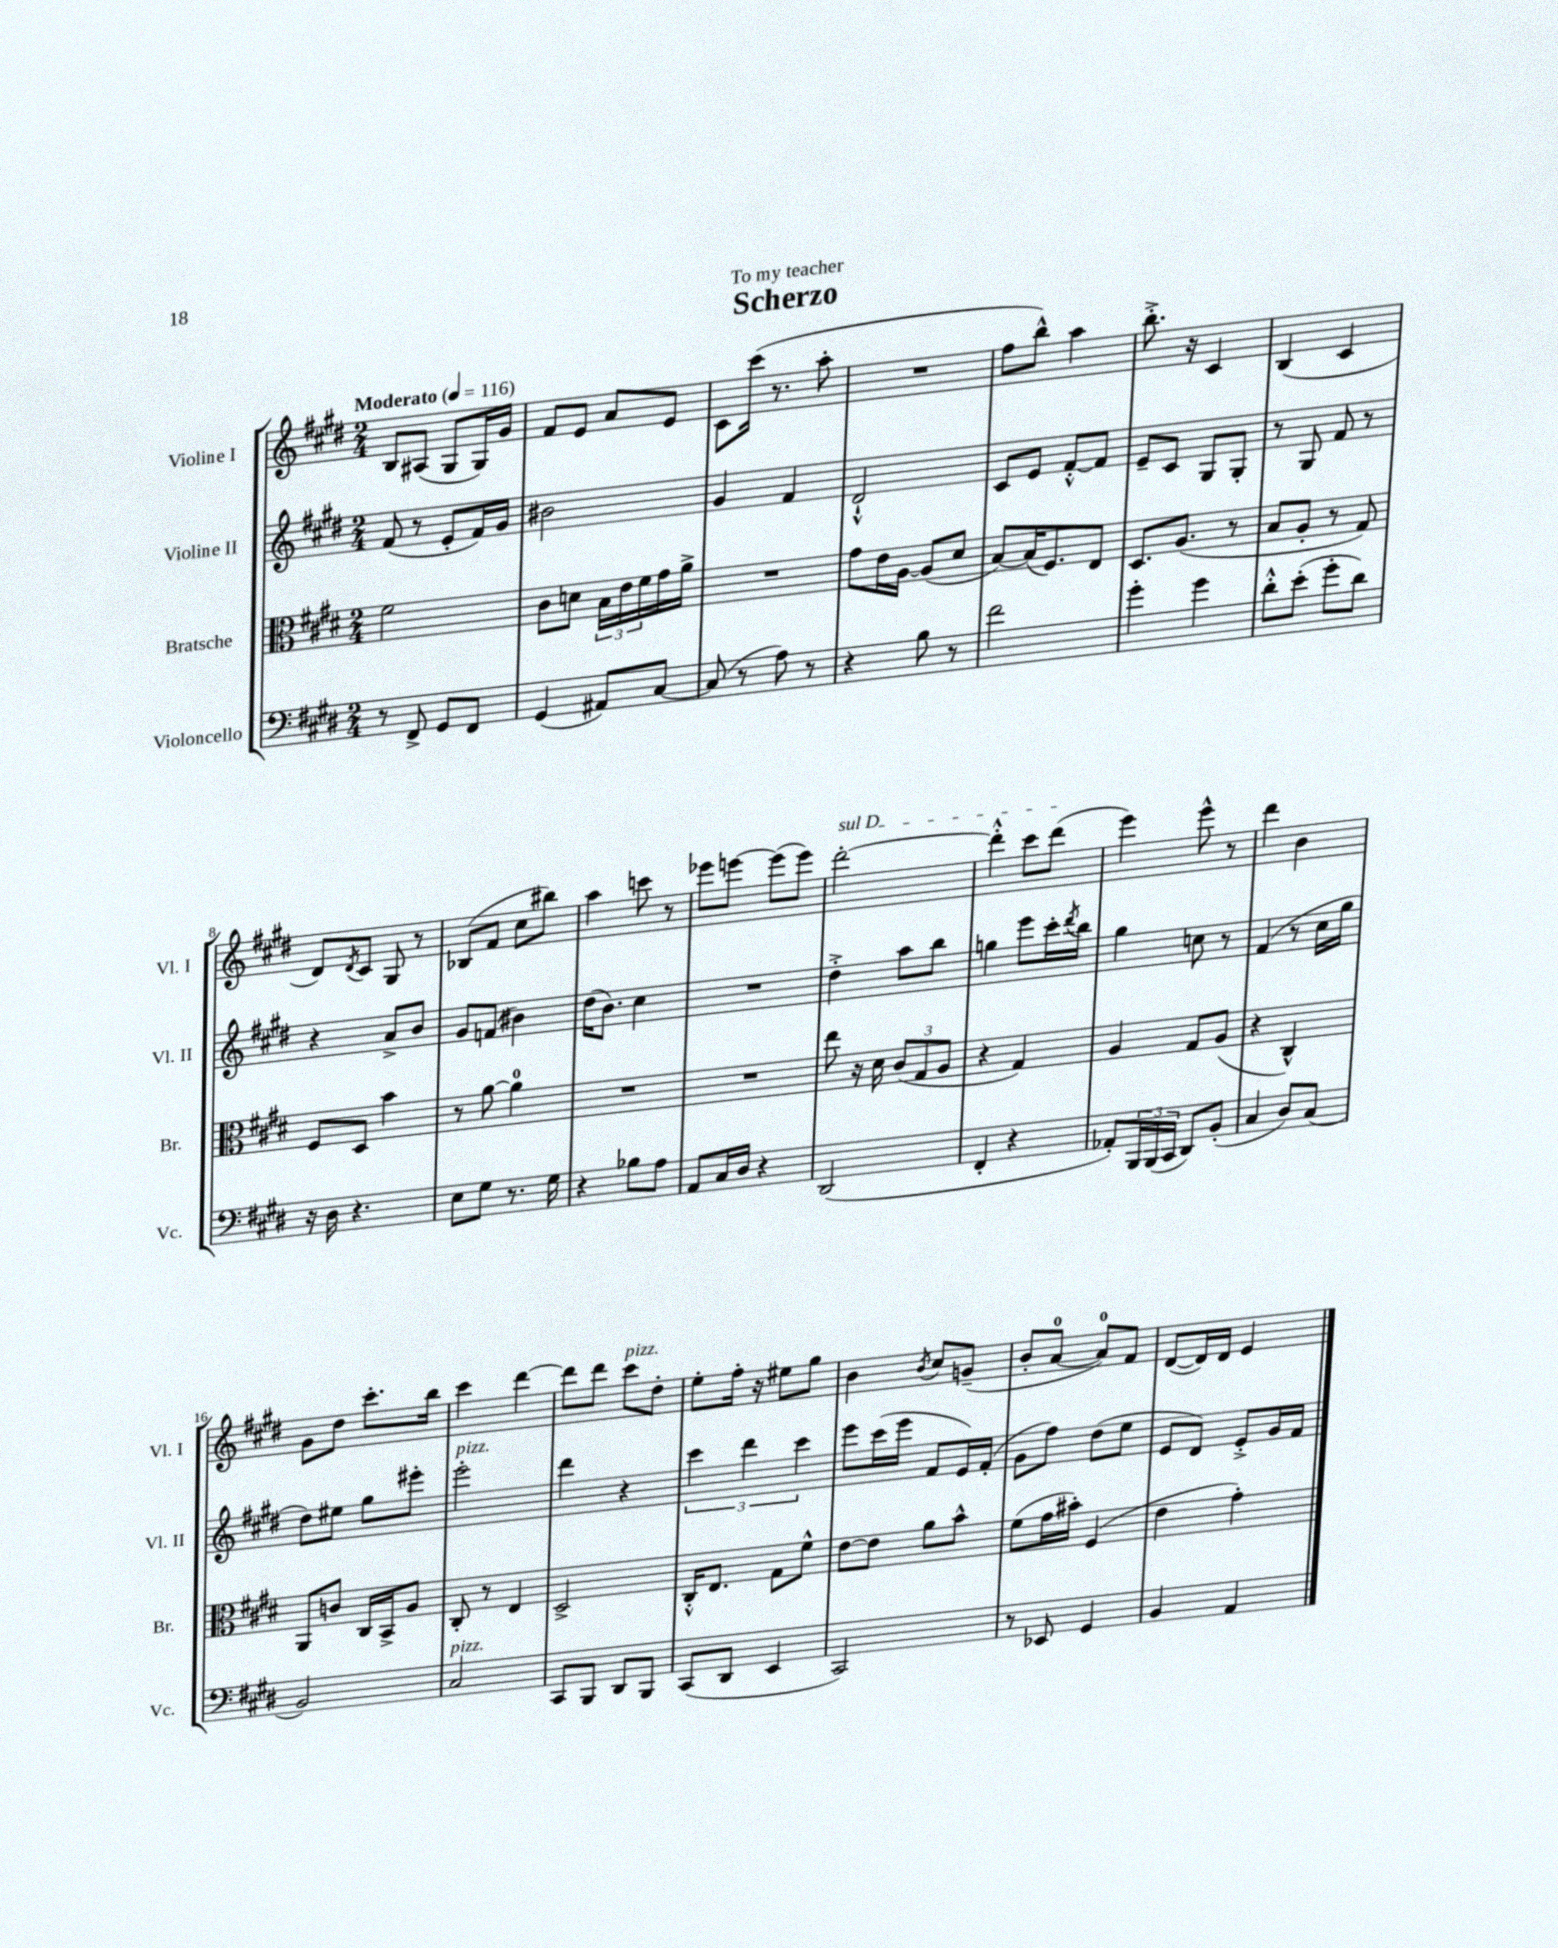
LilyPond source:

\header { title = "Scherzo" dedication = "To my teacher" }
<<
\new StaffGroup <<
\new Staff = "s0" \with { instrumentName = "Violine I" shortInstrumentName = "Vl. I" } {
    \clef treble \key e \major \numericTimeSignature \time 2/4 \tempo "Moderato" 4 = 116
    b8 ais8( gis8 gis16) gis'16 |
    fis'8 e'8 a'8 e'8 |
    cis'8 cis'''16( r8. a''8-. |
    R2 |
    fis''8 b''8-^) a''4 |
    b''8.-.-> r16 cis'4 |
    b4( cis'4 |
    dis'8) \acciaccatura { dis'8 } cis'8 gis8 r8 |
    bes8( fis'8 cis''8 bis''8) |
    a''4 c'''8 r8 |
    ees'''8 e'''8~ e'''8( e'''8) |
    \once \override TextSpanner.bound-details.left.text = \markup { \italic "sul D" } dis'''2~-.\startTextSpan |
    dis'''4-.-^ cis'''8 dis'''8\stopTextSpan( |
    e'''4) e'''8-^ r8 |
    dis'''4 b'4 |
    gis'8 dis''8 cis'''8.-. b''16 |
    cis'''4 dis'''4~ |
    dis'''8 dis'''8 cis'''8^\markup { \italic "pizz." } dis''8-. |
    e''8-. fis''16-. r16 eis''8 gis''8 |
    b'4 \acciaccatura { b'8 } cis''8 g'8--( |
    b'8-. a'8-0~ a'8-0) fis'8 |
    dis'8~( dis'16) dis'16 e'4 \bar "|." |
}
\new Staff = "s1" \with { instrumentName = "Violine II" shortInstrumentName = "Vl. II" } {
    \clef treble \key e \major \numericTimeSignature \time 2/4
    fis'8( r8 e'8-. fis'16) gis'16 |
    bis'2 |
    gis'4 fis'4 |
    dis'2-!-^ |
    cis'8 e'8 fis'8~-.-^ fis'8 |
    e'8-- cis'8 gis8 gis8-. |
    r8 gis8 fis'8 r8 |
    r4 a'8-> b'8 |
    gis'8 f'8( bis'4) |
    dis''16( b'8.) cis''4 |
    R2 |
    dis''4-.-> a''8 b''8 |
    g''4 e'''8 cis'''16-. \acciaccatura { dis'''8 } b''16 |
    gis''4 c''8 r8 |
    fis'4( r8 cis''16 gis''16 |
    dis''8) eis''8 gis''8 eis'''8-. |
    e'''2-.^\markup { \italic "pizz." } |
    dis'''4 r4 |
    \tuplet 3/2 { cis'''4 dis'''4 cis'''4 } |
    e'''8 cis'''16( e'''16 fis'8 e'16) fis'16-.( |
    gis'8 fis''8) dis''8( e''8 |
    e'8 dis'8) e'8-.-> gis'16 fis'16 \bar "|." |
}
\new Staff = "s2" \with { instrumentName = "Bratsche" shortInstrumentName = "Br." } {
    \clef alto \key e \major \numericTimeSignature \time 2/4
    fis'2 |
    cis'8 d'8 \tuplet 3/2 { b16 e'16 fis'16 } gis'16 a'16-> |
    R2 |
    gis'8 e'16 a16~ a8( dis'8 |
    b8~) b16( fis8.) e8 |
    dis8. a8.( r8 |
    b8 a8-. r8 gis8) |
    fis8 dis8 b'4 |
    r8 a'8~ a'4-0 |
    R2 |
    R2 |
    e''8 r16 dis'16 \tuplet 3/2 { cis'8( gis8 a8 } |
    r4 gis4) |
    a4 gis8 a8( |
    r4 cis4-^) |
    a,8 c'8 cis16 b,16-> a8 |
    cis8-. r8 e4 |
    dis2-> |
    cis16-.-^ e8. gis8 fis'8-^ |
    e'8~ e'8 a'8 b'8-^ |
    fis'8( gis'16 bis'16-.) fis4( |
    e'4 gis'4-.) \bar "|." |
}
\new Staff = "s3" \with { instrumentName = "Violoncello" shortInstrumentName = "Vc." } {
    \clef bass \key e \major \numericTimeSignature \time 2/4
    r8 fis,8-> gis,8 fis,8 |
    gis,4( ais,8) cis8~ |
    cis8( r8 a8) r8 |
    r4 b8 r8 |
    fis'2 |
    gis'4-. gis'4 |
    dis'8-.-^ e'8-.( gis'8-. dis'8) |
    r16 dis16 r4. |
    e8 gis8 r8. gis16 |
    r4 bes8 a8 |
    a,8 cis16 dis16 r4 |
    dis,2( |
    fis,4-. r4 |
    aes,8-.) \tuplet 3/2 { b,,16 b,,16( cis,16 } dis,8) b,8-.( |
    cis4 dis8) cis8( |
    b,2) |
    cis2^\markup { \italic "pizz." } |
    cis,8 b,,8 dis,8 b,,8 |
    cis,8( dis,8 e,4 |
    cis,2) |
    r8 ees,8 gis,4 |
    b,4 a,4 \bar "|." |
}
>>
>>
